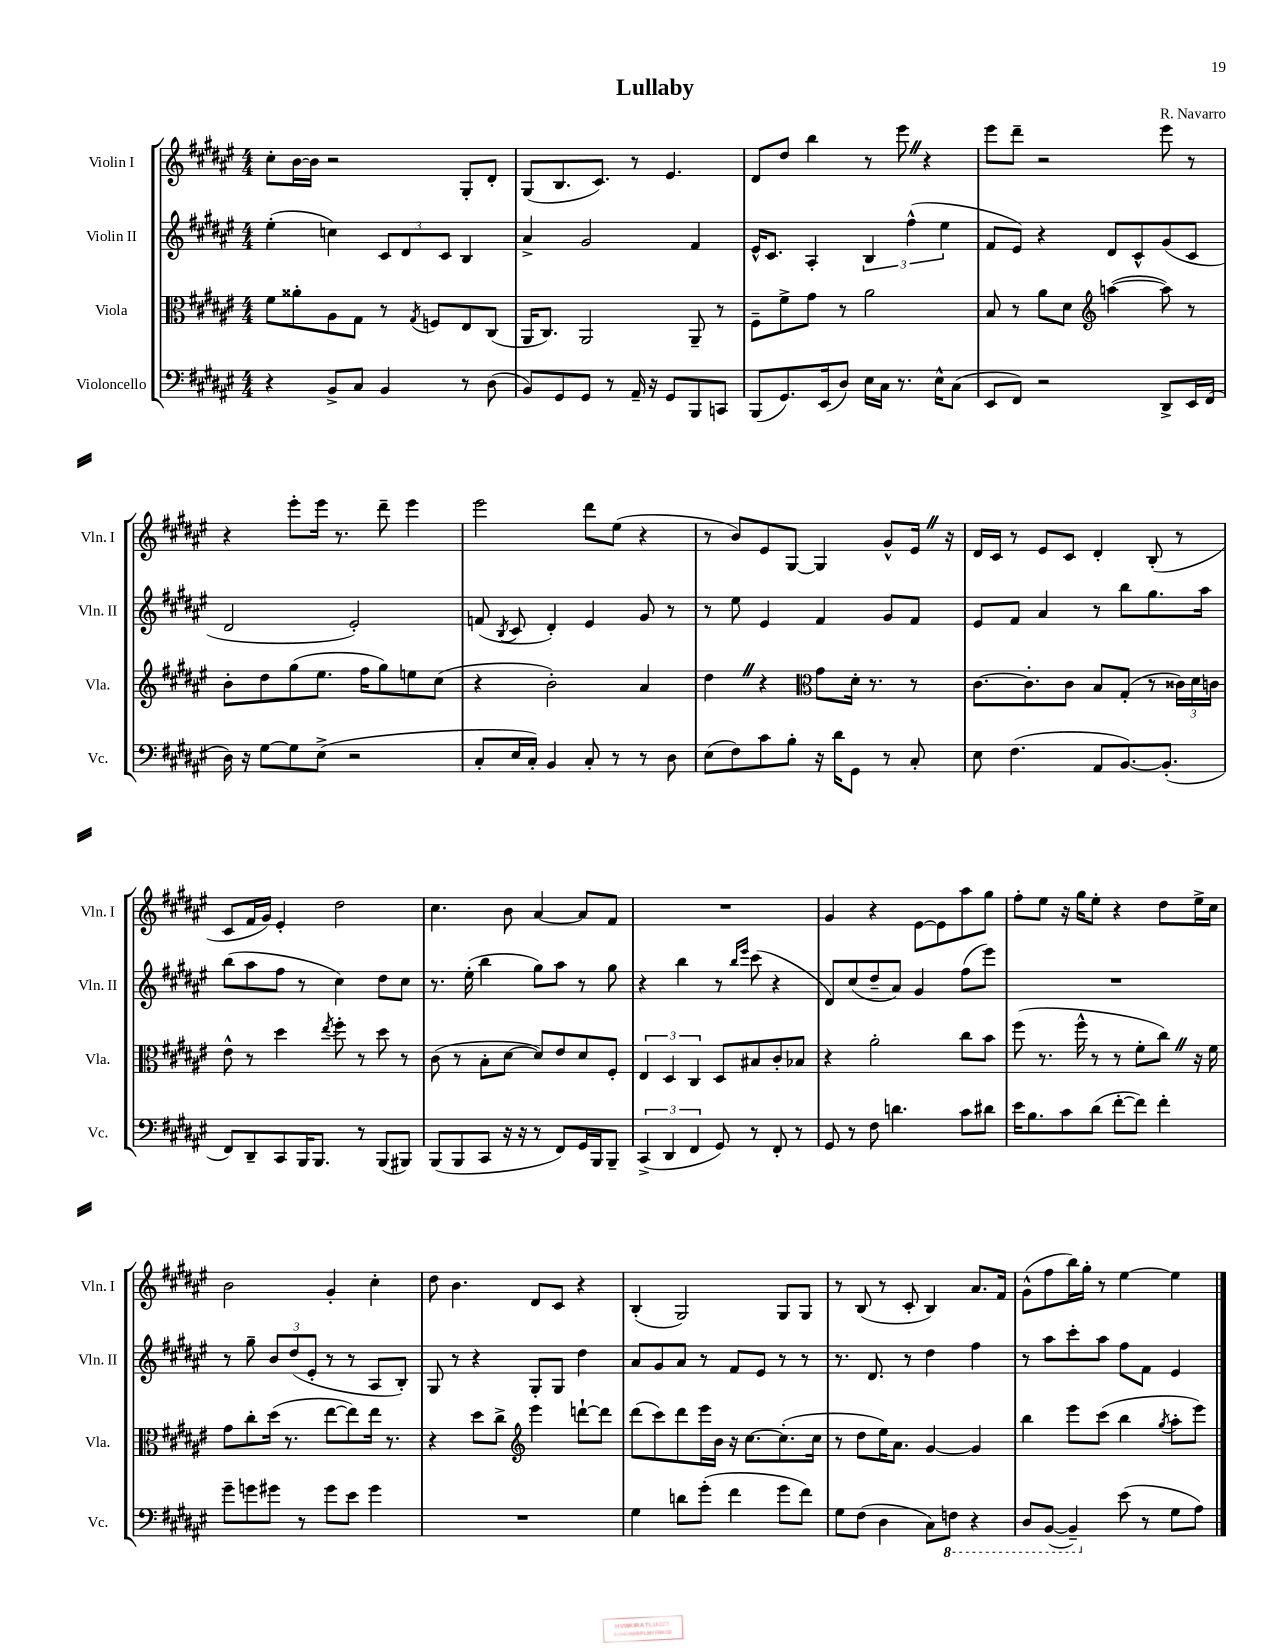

**kern	**kern	**kern	**kern
*staff4	*staff3	*staff2	*staff1
*clefF4	*clefC3	*clefG2	*clefG2
*k[f#c#g#d#a#e#]	*k[f#c#g#d#a#e#]	*k[f#c#g#d#a#e#]	*k[f#c#g#d#a#e#]
*M4/4	*M4/4	*M4/4	*M4/4
4r	8f#\L	(4ee#'\	8cc#'\L
.	8a##'\	.	[16b\L
.	.	.	16b\]JJ
8BB^/L	8A#\	4cc\)	2r
8C#/J	8G#\J	.	.
4BB/	8r	12c#/L	.
.	.	12d#/	.
.	8qG#/	.	.
.	8F/L	.	.
.	.	12c#/J	.
8r	8E#/	4B/	8G#'/L
(8D#\	(8C#/J	.	8d#'/J
=	=	=	=
8BB/L)	16AA#/LK	4a#^/	(8G#/L
.	8.C#/J)	.	.
8GG#/	.	.	8.B/
8GG#/J	2AA#/	2g#/	.
.	.	.	8.c#/J)
8r	.	.	.
16AA#~/	.	.	8r
16r	.	.	.
8GG#/L	.	.	4.e#/
8BBB/	8AA#~/	4f#/	.
8CC/J	8r	.	.
=	=	=	=
(8BBB/L	8F#~\L	16e#^^/LK	8d#/L
.	.	8.c#/J	.
8.GG#/)	8f#^\	.	8dd#/J
.	8g#\J	4A#'/	4bb\
(16EE#/k	.	.	.
8D#/J)	8r	.	.
16E#\LL	2a#\	6B/	8r
16C#\JJ	.	.	.
8.r	.	.	8eee#\
.	.	(6ff#^^\	.
.	.	.	4r
16E#^^\LK	.	.	.
.	.	6ee#\	.
(8C#\J	.	.	.
=	=	=	=
8EE#/L	8B/	8f#/L	8eee#\L
8FF#/J)	8r	8e#/J)	8ddd#~\J
2r	8a#\L	4r	2r
.	8d#\J	.	.
*	*clefG2	*	*
.	([4aa\	8d#/L	.
.	.	8c#^^/	.
8DD#^/L	8aa\])	(8g#/	8eee#\
16EE#/L	8r	8c#/J	8r
(16FF#/JJ	.	.	.
=	=	=	=
16D#\)	8b'\L	2d#/	4r
16r	.	.	.
[8G#\L	8dd#\	.	.
8G#\]	(8gg#\	.	8eee#'\L
(8E#^\J	8.ee#\J	.	16eee#\Jk
.	.	.	8.r
2r	.	2e#'/)	.
.	16ff#\LK	.	.
.	8gg#\)	.	8ddd#~\
.	8ee\	.	4eee#\
.	(8cc#\J	.	.
=	=	=	=
8C#'/L	4r	(8f/	2eee#\
.	.	8qB/	.
16E#/L	.	8c#/	.
16C#'/JJ)	.	.	.
4BB/	2b'\)	4d#'/)	.
8C#'/	.	4e#/	8ddd#\L
8r	.	.	(8ee#\J
8r	4a#/	8g#/	4r
8D#\	.	8r	.
=	=	=	=
(8E#\L	4dd#\	8r	8r
8F#\)	.	8ee#\	8b/L)
8c#\	4r	4e#/	8e#/
8B'\J	.	.	[8G#/J
*	*clefC3	*	*
16r	8g#\L	4f#/	4G#/]
16d#\LK	.	.	.
8GG#\J	16d#'\Jk	.	.
.	8.r	.	.
8r	.	8g#/L	8g#^^/L
8C#'/	8r	8f#/J	16e#/Jk
.	.	.	16r
=	=	=	=
8E#\	[8.c#\L	8e#/L	16d#/LL
.	.	.	16c#/JJ
(4.F#\	.	8f#/J	8r
.	8.c#'\]	.	.
.	.	4a#/	8e#/L
.	8c#\J	.	8c#/J
8AA#/L	8B/L	8r	4d#'/
[8.BB/)	(8G#'/J	8bb\L	.
.	8r	8.gg#\	(8B'/
(8.BB'/]J	.	.	.
.	24c##\LL)	.	8r
.	24d#\	.	.
.	.	16aa#\Jk	.
.	24c\JJ	.	.
=	=	=	=
8FF#/L)	8e#^^\	(8bb\L	8c#/L
8DD#~/	8r	8aa#\	16f#/L
.	.	.	16g#/JJ)
8CC#/	4dd#\	8ff#\J	4e#'/
16BBB/K	.	8r	.
8.BBB/J	.	.	.
.	8qee#/	.	.
.	8ff#'\	4cc#\)	2dd#\
8r	8r	.	.
(8BBB/L	8dd#\	8dd#\L	.
8BBB#/J)	8r	8cc#\J	.
=	=	=	=
(8BBB/L	(8c#\	8.r	4.cc#\
8BBB/	8r	.	.
.	.	(16ee#'\	.
8CC#/J	8B'\L	4bb\	.
16r	[8d#\J	.	8b\
16r	.	.	.
8r	8d#/]L)	8gg#\L)	[4a#/
8FF#/L)	8e#/	8aa#\J	.
16GG#/L	8d#/	8r	8a#/]L
16BBB/J	.	.	.
8BBB~/J	8F#'/J	8gg#\	8f#/J
=	=	=	=
(6CC#^/	6E#/	4r	1r
6DD#/	6D#/	.	.
.	.	4bb\	.
6FF#/	6C#/	.	.
8GG#/)	8D#/L	8r	.
.	.	16qqbb/LL	.
.	.	16qqeee#/JJ	.
8r	8B#/	(8ccc#\	.
8FF#'/	8c#'/	4r	.
8r	8B-/J	.	.
=	=	=	=
8GG#/	4r	8d#/L)	4g#/
8r	.	(8cc#/	.
8F#\	2a#'\	8dd#~/	4r
4.d\	.	8a#/J)	.
.	.	4g#/	[8e#\L
.	.	.	8e#\]
8c#\L	8cc#\L	(8ff#\L	8aa#\
8d#\J	8b\J	8eee#\J)	8gg#\J
=	=	=	=
16e#\LK	(8ff#\	1r	8ff#'\L
8.B\	.	.	.
.	8.r	.	8ee#\J
8c#\	.	.	16r
.	16ff#^^\	.	16gg#\LK
(8d#\J	8r	.	8ee#'\J
[8f#'\L	8r	.	4r
8f#\]J)	8f#'\L	.	.
4f#'\	8cc#\J)	.	8dd#\L
.	16r	.	16ee#^\L
.	16f#\	.	16cc#\JJ
=	=	=	=
8g#~\L	8g#\L	8r	2b\
8g\	8cc#'\	8gg#~\	.
8g#\J	(16dd#\Jk	12b/L	.
.	8.r	.	.
.	.	(12dd#/	.
8r	.	.	.
.	.	12e#'/J	.
8g#\L	[8ee#\L	8r	4g#'/
8e#\J	8ee#\])	8r	.
4g#\	16ee#\Jk	8A#/L	4cc#'\
.	8.r	.	.
.	.	8B'/J)	.
=	=	=	=
1r	4r	8G#/	8dd#\
.	.	8r	4.b\
.	8dd#\L	4r	.
.	8cc#^\J	.	.
*	*clefG2	*	*
.	4eee#\	8G#'/L	8d#/L
.	.	8G#/J	8c#/J
.	[8ddd`\L	4dd#\	4r
.	8ddd\]J	.	.
=	=	=	=
4G#\	(8ddd#\L	8a#/L	(4B'/
.	8ccc#\)	8g#/	.
8d\L	8ddd#\	8a#/J	2G#/)
(8g#'\J	16eee#\L	8r	.
.	16b\JJ	.	.
4f#\	16r	8f#/L	.
.	[8.cc#\L	.	.
.	.	8e#/J	.
8g#\L	(8.cc#'\]	8r	8G#/L
8f#\J)	.	8r	8G#/J
.	16cc#\Jk	.	.
=	=	=	=
8G#\L	8r	8.r	8r
(8F#\J	8dd#\L	.	(8B/
.	.	8.d#/	.
4D#\	16ee#\K)	.	8r
.	8.a#\J	.	.
.	.	8r	8c#'/
8C#\L)	[4g#/	4dd#\	4B/)
8FF\J	.	.	.
4r	4g#/]	4ff#\	8.a#/L
.	.	.	16f#/Jk
=	=	=	=
8DD#/L	4bb\	8r	(8g#^^\L
([8BBB/J	.	8aa#\L	8ff#\
4BBB~/])	8eee#\L	8ccc#'\	16bb\L)
.	.	.	16gg#'\JJ
.	(8ccc#\J	8aa#\J	8r
(8e#\	4bb\	8ff#\L	[4ee#\
8r	.	8f#\J	.
.	8qgg#/	.	.
8G#\L	8aa#'\L	4e#/	4ee#\]
8A#\J)	8eee#\J)	.	.
==	==	==	==
*-	*-	*-	*-
